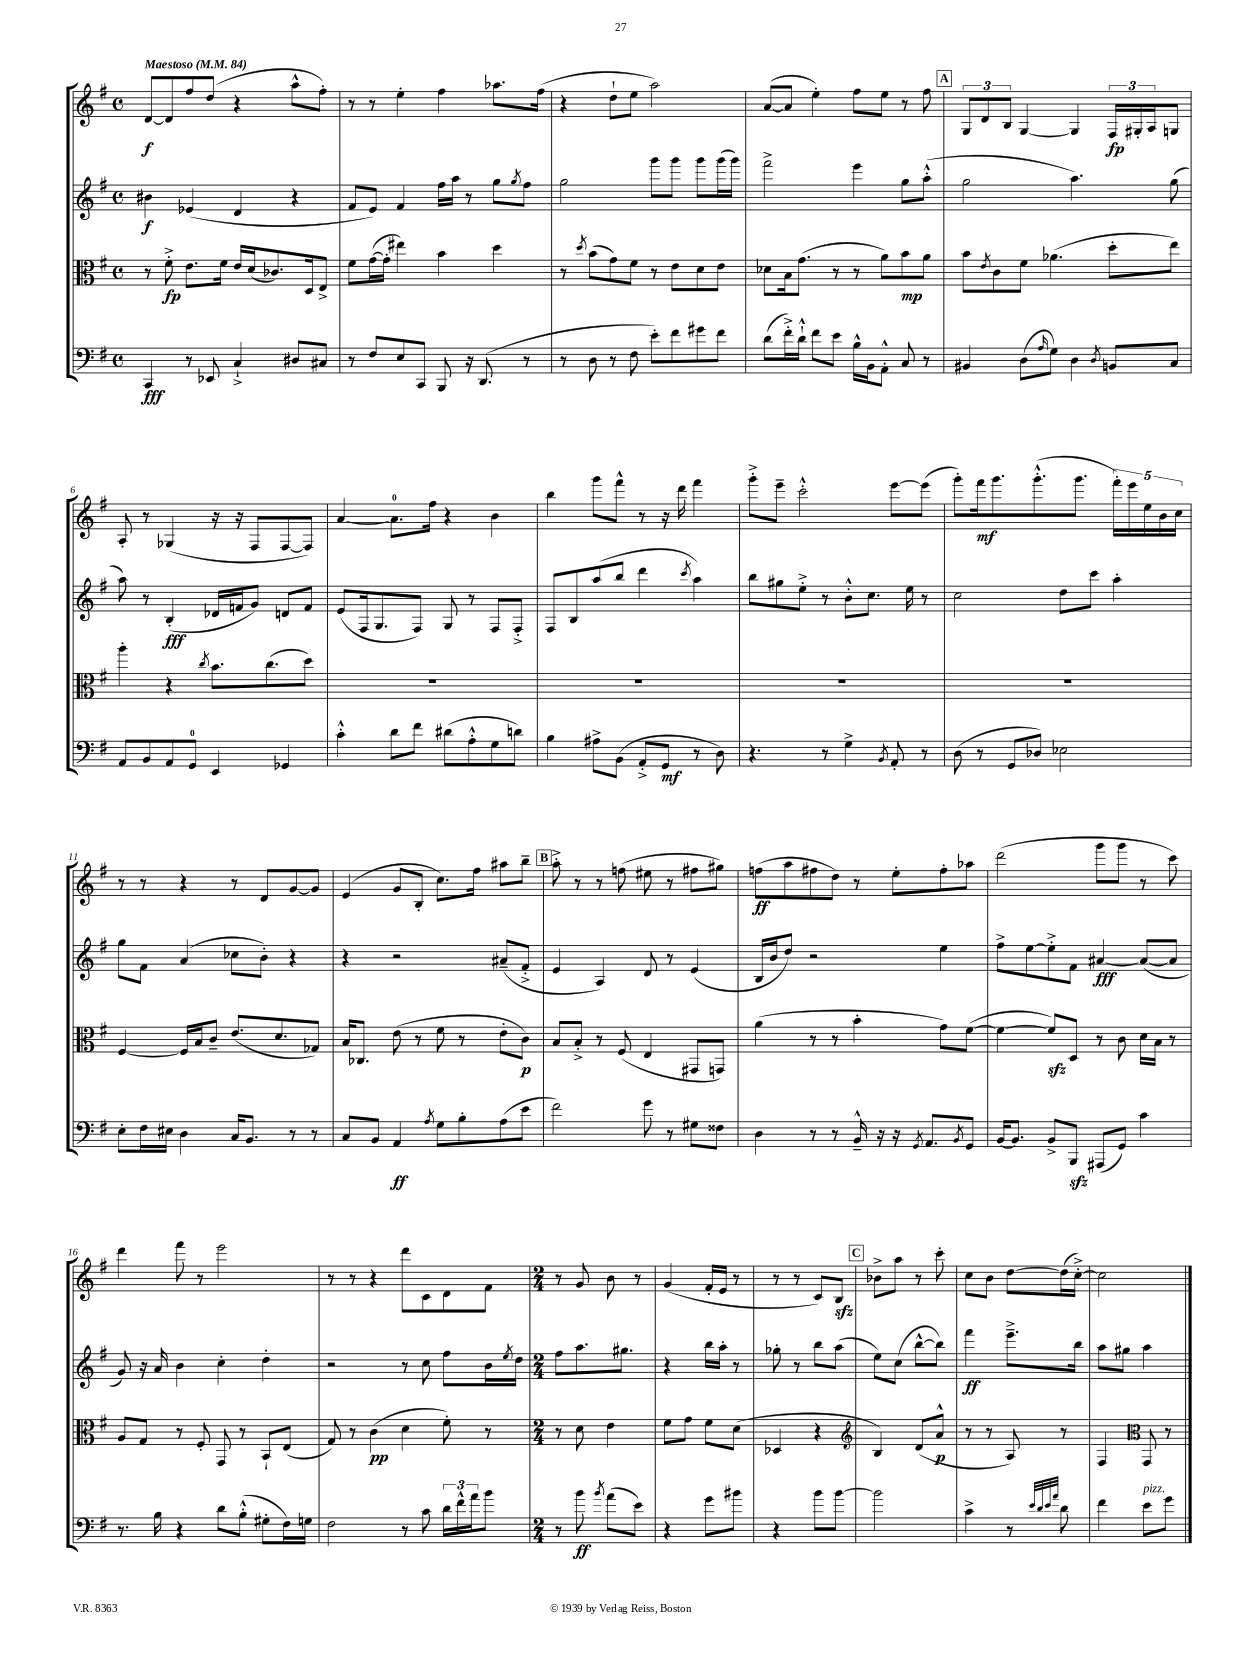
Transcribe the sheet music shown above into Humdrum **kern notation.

**kern	**kern	**kern	**kern
*staff4	*staff3	*staff2	*staff1
*clefF4	*clefC3	*clefG2	*clefG2
*k[f#]	*k[f#]	*k[f#]	*k[f#]
*M4/4	*M4/4	*M4/4	*M4/4
*met(c)	*met(c)	*met(c)	*met(c)
*MM84	*MM84	*MM84	*MM84
4CC	8r	4b#	[8d
.	8f#'^	.	8d]
8r	8.e	(4e-	8ff#
8EE-	.	.	(8dd
.	16f#	.	.
4C`^	16e	4d	4r
.	(16d	.	.
.	8.c-)	.	.
8D#	.	4r	8aa^^
.	16D	.	.
8C#	8E^	.	8ff#')
=	=	=	=
8r	8f#	8f#	8r
8F#	([16g	8e)	8r
.	16g']	.	.
8E	4ee#)	4f#	4ee'
8CC	.	.	.
8BBB	4b	16ff#	4ff#
.	.	16aa	.
16r	.	8r	.
(8.DD	.	.	.
.	4dd	8gg	8.aa-
.	.	8qgg	.
8r	.	8ff#	.
.	.	.	(16ff#
=	=	=	=
8r	8r	2gg	4r
.	8qdd	.	.
8D	(8b	.	.
8r	8g)	.	8dd`
8F#	8f#	.	8ee
8e')	8r	8ggg	2aa)
8f#	8e	8ggg	.
8g#	8d	8ggg	.
8f#	8e	(16ggg	.
.	.	16ggg)	.
=	=	=	=
(8d	8d-	2fff#^	([8a
16f#'^)	16B	.	8a]
16d`^^	(8.g	.	.
8f#	.	.	4ee')
8e	8r	.	.
16B^^	8r	4eee	8ff#
16BB	.	.	.
8AA'^^	8a)	.	8ee
8C	8b	8gg	8r
8r	8a	(8aa'^^	8ff#
=	=	=	=
4BB#	8b	2gg	12G
.	.	.	12d
.	8qe	.	.
.	8c	.	.
.	.	.	12B
(8D	8f#	.	[4G
16qqA	.	.	.
8G)	(4.a-	.	.
4D	.	4.aa)	4G]
8qD	.	.	.
8BB	8dd'	.	24F#
.	.	.	24G#'
.	.	.	24A
8C	8ee)	(8gg	8G
=	=	=	=
8AA	4aa'	8aa)	8A'
8BB	.	8r	8r
8AA	4r	(4B'	(4G-
8GG	.	.	.
.	8qcc	.	.
4EE	8.b	16d-	16r
.	.	16f	16r
.	.	8g)	8F#
.	(8.cc	.	.
4GG-	.	8d	[8F#
.	8dd)	8f	8F#])
=	=	=	=
4c'^^	1r	(8e	[4a
.	.	16F#	.
.	.	8.G	.
8d	.	.	8.a]
8f#	.	8F#)	.
.	.	.	16ff#
(8d#	.	8G	4r
8A'^^	.	8r	.
8G	.	8F#	4b
8d)	.	8F#'^	.
=	=	=	=
4B	1r	8F#	4bb
.	.	8B	.
8A#^	.	(8aa	8ggg
(8BB	.	8bb	8fff#^^
8AA'^	.	4ddd	8r
8GG	.	.	16r
.	.	.	16ddd
.	.	8qccc	.
8r	.	4aa)	4fff#
8D)	.	.	.
=	=	=	=
4.r	1r	8bb	8ggg'^
.	.	8gg#	8eee~
.	.	8ee'^	2ccc'^^
8r	.	8r	.
4G^	.	8b'^^	.
.	.	8.cc	.
8qBB	.	.	.
8AA'	.	.	[8eee
.	.	16ee	.
8r	.	8r	(8eee]
=	=	=	=
(8D	1r	2cc	8ggg')
8r	.	.	16fff#
.	.	.	8.ggg
8GG	.	.	.
8D-)	.	.	(8.ggg'^^
2E-	.	8dd	.
.	.	.	8.ggg
.	.	8ccc	.
.	.	4aa'	20fff#')
.	.	.	20eee
.	.	.	20ee
.	.	.	20b
.	.	.	20cc
=	=	=	=
8E'	[4F#	8gg	8r
16F#	.	8f#	8r
16E#	.	.	.
4D	16F#]	(4a	4r
.	16B	.	.
.	8c~	.	.
16C	(8.e	8cc-	8r
8.BB	.	.	.
.	.	8b')	8d
.	8.d	.	.
8r	.	4r	[8g
8r	8G-)	.	8g]
=	=	=	=
8C	16B	4r	(4e
.	8.C-	.	.
8BB	.	.	.
4AA	(8e	2r	8g
.	8r	.	8B'
8qA	.	.	.
8G	8f#	.	8.cc)
8B'	8r	.	.
.	.	.	16ff#
(8A	8e'	(8a#~	8aa#
8e	8c)	8f#'^	8bb~
=	=	=	=
2f#)	8B	4e	8aa'^
.	8B'^	.	8r
.	8r	4A)	8r
.	(8F#	.	(8ff
8g	4E	8d	8ee#
8r	.	8r	8r
8G#	8GG#	(4e	8ff#
8F##	8GG)	.	8gg#)
=	=	=	=
4D	(4a	16B	(8ff
.	.	16b	.
.	.	8dd)	8aa
8r	8r	2r	8ff#
8r	8r	.	8dd)
16BB~^^	4b'	.	8r
16r	.	.	.
16r	.	.	8ee'
8qGG	.	.	.
8.AA	.	.	.
.	8g)	4ee	8ff#'
8qBB	.	.	.
8GG	([8f#	.	8aa-
=	=	=	=
[16BB	4f#_	8ff#^	(2ddd
8.BB]	.	.	.
.	.	[8ee	.
8BB^	8f#])	8ee'^]	.
8BBB	8D	8f#	.
(8AAA#	8r	[4a#	8ggg
8GG)	8c	.	8ggg
4c	16d	(8a#_	8r
.	16B	.	.
.	8r	8a#]	8ccc)
=	=	=	=
8.r	8A	8g)	4ddd
.	8G	16r	.
16B	.	16a	.
4r	8r	4b	8fff#
.	8F#'	.	8r
8d	8GG	4cc'	2eee
(8B'^^	8r	.	.
8G#'	8BB`	4dd'	.
16F#)	(8E	.	.
16G	.	.	.
=	=	=	=
2F#	8G)	2r	8r
.	8r	.	8r
.	(4c	.	4r
8r	4d	8r	8ddd
8c	.	8cc	8c
24d	8f#')	8ff#	8d
24f#^^	.	.	.
24a	.	.	.
8b	8r	16b	8f#
.	.	8qee	.
.	.	16dd	.
=	=	=	=
*M2/4	*M2/4	*M2/4	*M2/4
8r	8r	8ff#	8r
8b	8d	8.aa	8g
8qb	.	.	.
(8a	4e	.	8b
.	.	8.gg#	.
8e)	.	.	8r
=	=	=	=
4r	8f#	4r	(4g
.	8g	.	.
8g	8f#	16bb	16f#'
.	.	16aa'	16e
8b#	(8d	8r	8r
=	=	=	=
4r	4D-	8gg-'	8r
.	.	8r	8r
8b	4r	8bb	8c)
[8b	.	(8aa	8B
=	=	=	=
*	*clefG2	*	*
2b]	4B)	8ee)	8b-^
.	.	(8cc	8aa
.	(8d	[8bb^^	8r
.	8a^^	8bb])	8ccc'
=	=	=	=
4c^	8r	4fff#	8cc
.	8r	.	8b
8r	8A)	8.eee~^	[8dd
32qqe	.	.	.
32qqd	.	.	.
32qqe	.	.	.
32qqa	.	.	.
8d	8r	.	(16dd]
.	.	16bb	[16cc'^)
=	=	=	=
4f#	4F#	8aa	2cc]
.	.	8gg#	.
*	*clefC3	*	*
8e	8GG	4aa	.
8g	8r	.	.
==	==	==	==
*-	*-	*-	*-
